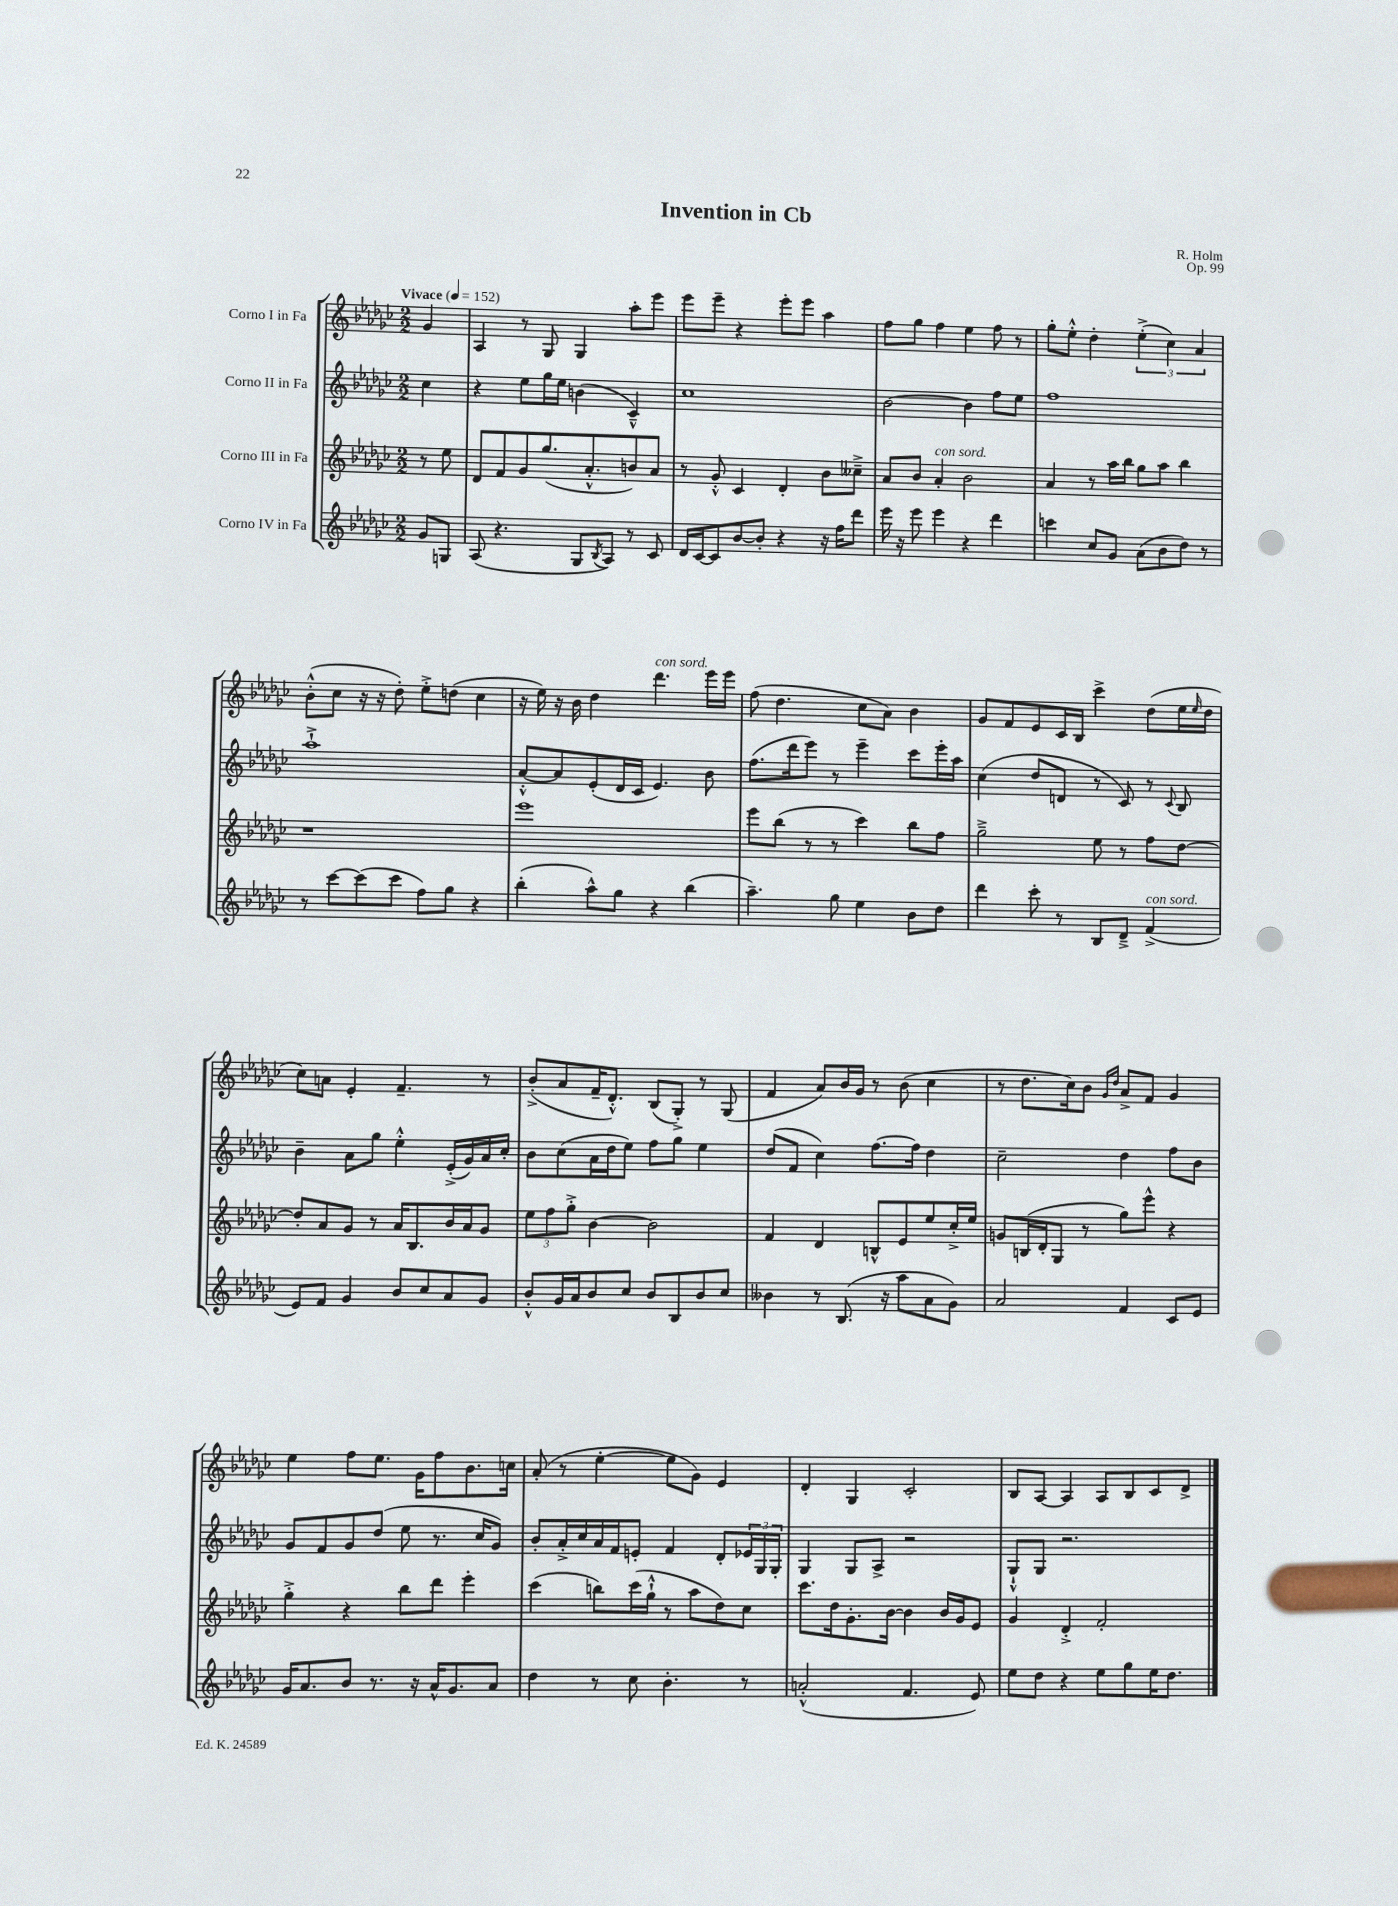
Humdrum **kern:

**kern	**kern	**kern	**kern
*part4	*part3	*part2	*part1
*staff4	*staff3	*staff2	*staff1
*I"Corno IV in Fa	*I"Corno III in Fa	*I"Corno II in Fa	*I"Corno I in Fa
*clefG2	*clefG2	*clefG2	*clefG2
*k[b-e-a-d-g-c-]	*k[b-e-a-d-g-c-]	*k[b-e-a-d-g-c-]	*k[b-e-a-d-g-c-]
*M2/2	*M2/2	*M2/2	*M2/2
*MM152	*MM152	*MM152	*MM152
=	=	=	=
!	!	!	!LO:TX:a:B:t=Vivace
8g-/L	8r	4cc-\	4g-/
8Gn/J	8ee-\	.	.
=1	=1	=1	=1
(8A-/	8d-/L	4r	4A-/
4.r	8f/	.	.
.	8g-/	8ee-\L	8r
.	(8.gg-/	16gg-\L	8G-/
.	.	16ee-\JJ	.
8G-/L	.	(4bn\	4G-/
.	8.a-'^^/	.	.
8qB-/	.	.	.
8A-/J)	.	.	.
8r	8bn/)	4c-~^^/)	8aa-'\L
8c-/	8a-/J	.	8eee-\J
=2	=2	=2	=2
16d-/LL	8r	1cc-	8eee-\L
[16c-/J	.	.	.
8c-/]	8g-'^^/	.	8eee-~\J
[8b-/	4c-/	.	4r
8b-'/J]	.	.	.
4r	4d-'/	.	8eee-'\L
.	.	.	8eee-\J
16r	8b-\L	.	4aa-\
16ff\KL	.	.	.
8ddd-\J	8cc--X~^\J	.	.
=3	=3	=3	=3
16eee-\	8a-/L	[2b-\	8ff\L
16r	.	.	.
8eee-\	8b-/J	.	8gg-\J
!	!LO:TX:a:i:t=con sord.	!	!
4eee-\	4a-'/	.	4ff\
4r	2b-\	4b-\]	4ee-\
4ddd-\	.	8ff\L	8ff\
.	.	8ee-\J	8r
=4	=4	=4	=4
4cccn\	4a-/	1ff	8gg-'\L
.	.	.	8ee-'^^\J
8cc-/L	8r	.	4dd-'\
8g-/J	16aa-\LL	.	.
.	16bb-\JJ	.	.
(8a-\L	8gg-\L	.	(6ee-'^\
8b-\	8aa-\J	.	.
.	.	.	6cc-\)
8dd-\J)	4bb-\	.	.
.	.	.	6a-/
8r	.	.	.
!!LO:LB:g=z
=5	=5	=5	=5
8r	1r	1aa-`^	(8b-'^^\L
[8ccc-\L	.	.	8cc-\J
(8ccc-\]	.	.	16r
.	.	.	16r
8ccc-\J	.	.	8dd-'\)
8ff\L)	.	.	8ee-'^\L
8gg-\J	.	.	(8ddn\J
4r	.	.	4cc-\
=6	=6	=6	=6
(4bb-'\	1eee-	[8a-'^^/L	16r
.	.	.	16ee-\)
.	.	8a-/]	16r
.	.	.	16b-\
8aa-^^\L)	.	(8e-'/	4dd-\
8gg-\J	.	16d-/L	.
.	.	16c-/JJ	.
!	!	!	!LO:TX:a:i:t=con sord.
4r	.	4.e-/)	4.ddd-\
(4bb-\	.	.	.
.	.	8b-\	16eee-\LL
.	.	.	16eee-\JJ
=7	=7	=7	=7
4.aa-~\)	8eee-\L	(8.ff\L	(8ff\
.	(8bb-\J	.	4.dd-\
.	.	16ddd-\k	.
.	8r	8eee-\J)	.
8gg-\	8r	8r	.
4ee-\	4ccc-\)	4eee-~\	8cc-\L
.	.	.	8a-\J)
8b-\L	8bb-\L	8ccc-\L	4b-\
8dd-\J	8ff\J	16eee-'\L	.
.	.	16aa-\JJ	.
=8	=8	=8	=8
4ddd-\	2gg-~^\	(4cc-\	8g-/L
.	.	.	8f/
8ccc-'\	.	8dd-/L	8e-/
8r	.	8dn/J	16c-/L
.	.	.	16B-/JJ
8B-/L	8ee-\	8r	4ccc-^\
8d-~^/J	8r	8c-/)	.
!LO:TX:a:i:t=con sord.	!	!	!
(4f^/	8ff\L	8r	(8dd-\L
.	.	8qqc-/	.
.	[8dd-\J	8B-/	16ee-\L
.	.	.	16qqee-/
.	.	.	16dd-\JJ
!!LO:LB:g=z
=9	=9	=9	=9
8e-/L)	8dd-'/L]	4b-~\	8cc-\L)
8f/J	8a-/	.	8an\J
4g-/	8g-/J	8a-\L	4e-'/
.	8r	8gg-\J	.
8b-/L	16a-/KL	4ee-'^^\	4.f~/
.	8.B-/	.	.
8cc-/	.	.	.
8a-/	16b-/L	(16e-'^/LL	.
.	16a-/J	16g-/)	.
8g-/J	8g-/J	16a-/	8r
.	.	16cc-'/JJ	.
=10	=10	=10	=10
8b-'^^/L	12ee-\L	8b-\L	(8b-'^/L
.	12ff\	.	.
16g-/L	.	(8cc-\	8a-/
.	12gg-'^\J	.	.
16a-/J	.	.	.
8b-/	[4b-\	16a-\L	16f~/K
.	.	16dd-\J	8.d-'^^/J)
8cc-/J	.	8ee-\J)	.
8b-/L	2b-\]	8ff\L	(8B-/L
8B-/	.	8gg-\J	8G-'^/J)
8b-/	.	4ee-\	8r
8cc-/J	.	.	(8G-/
=11	=11	=11	=11
4b--X\	4f/	(8dd-/L	4f/
.	.	8f/J	.
8r	4d-/	4cc-\)	8a-/L)
(8.B-/	.	.	16b-/L
.	.	.	16g-/JJ
.	8Bn^^/L	[8.ff\L	8r
16r	.	.	.
8aa-\L	8e-/	.	(8b-\
.	.	16ff\Jk]	.
8a-\	8ee-/	4dd-\	4cc-\
8g-\J)	16cc-'^/L	.	.
.	16ee-/JJ	.	.
=12	=12	=12	=12
2a-/	8gn/L	2cc-~\	8r
.	(16Bn/L	.	8.dd-\L
.	16d-'/J	.	.
.	8G-/J	.	.
.	.	.	16cc-\k)
.	8r	.	8b-\J
.	.	.	16qqg-/LL
.	.	.	16qqdd-/JJ
4f/	8gg-\L)	4dd-\	8a-^/L
.	8eee-^^\J	.	8f/J
8c-/L	4r	8ff\L	4g-/
8e-/J	.	8b-\J	.
!!LO:LB:g=z
=13	=13	=13	=13
16g-/KL	4gg-'^\	8g-/L	4ee-\
8.a-/	.	.	.
.	.	8f/	.
8b-/J	4r	8g-/	8ff\L
8.r	.	(8dd-/J	8.ee-\J
.	8bb-\L	8ee-\	.
16r	.	.	16g-\KL
16a-^^/KL	8ddd-\J	8.r	8ff\
8.g-/	.	.	.
.	4eee-'\	.	8.b-\
.	.	16cc-/KL	.
8a-/J	.	8g-/J)	.
.	.	.	16ccn\Jk
=14	=14	=14	=14
4dd-\	(4ccc-\	8b-'/L	(8a-'/
.	.	16a-'^/L	8r
.	.	16cc-/	.
8r	8bbn\L)	16a-/	[4ee-'\
.	.	16f/J	.
8cc-\	(16ccc-\L	8en'/J	.
.	16gg-`^^\JJ	.	.
4.b-'\	8r	4f/	8ee-\L]
.	8aa-\L	.	8g-\J)
.	8dd-\)	8d-'/L	4e-/
8r	8cc-\J	24e-X/L	.
.	.	24G-/	.
.	.	24G-'/JJ	.
=15	=15	=15	=15
(2an'^^/	8.ccc-\L	4G-/	4d-'/
.	16dd-\k	.	.
.	8.g-'\	8G-/L	4G-/
.	.	8A-^/J	.
.	[16b-\Jk	.	.
4.f/	4b-\]	2r	2c-'/
.	16b-/LL	.	.
.	16g-/J	.	.
8e-/)	8e-/J	.	.
=16	=16	=16	=16
8ee-\L	4g-/	8G-`^^/L	8B-/L
8dd-\J	.	8G-/J	[8A-/J
4r	4d-'^/	2.r	4A-/]
8ee-\L	2f'/	.	8A-/L
8gg-\	.	.	8B-/
16ee-\K	.	.	8c-/
8.dd-\J	.	.	.
.	.	.	8d-^/J
==	==	==	==
*-	*-	*-	*-
